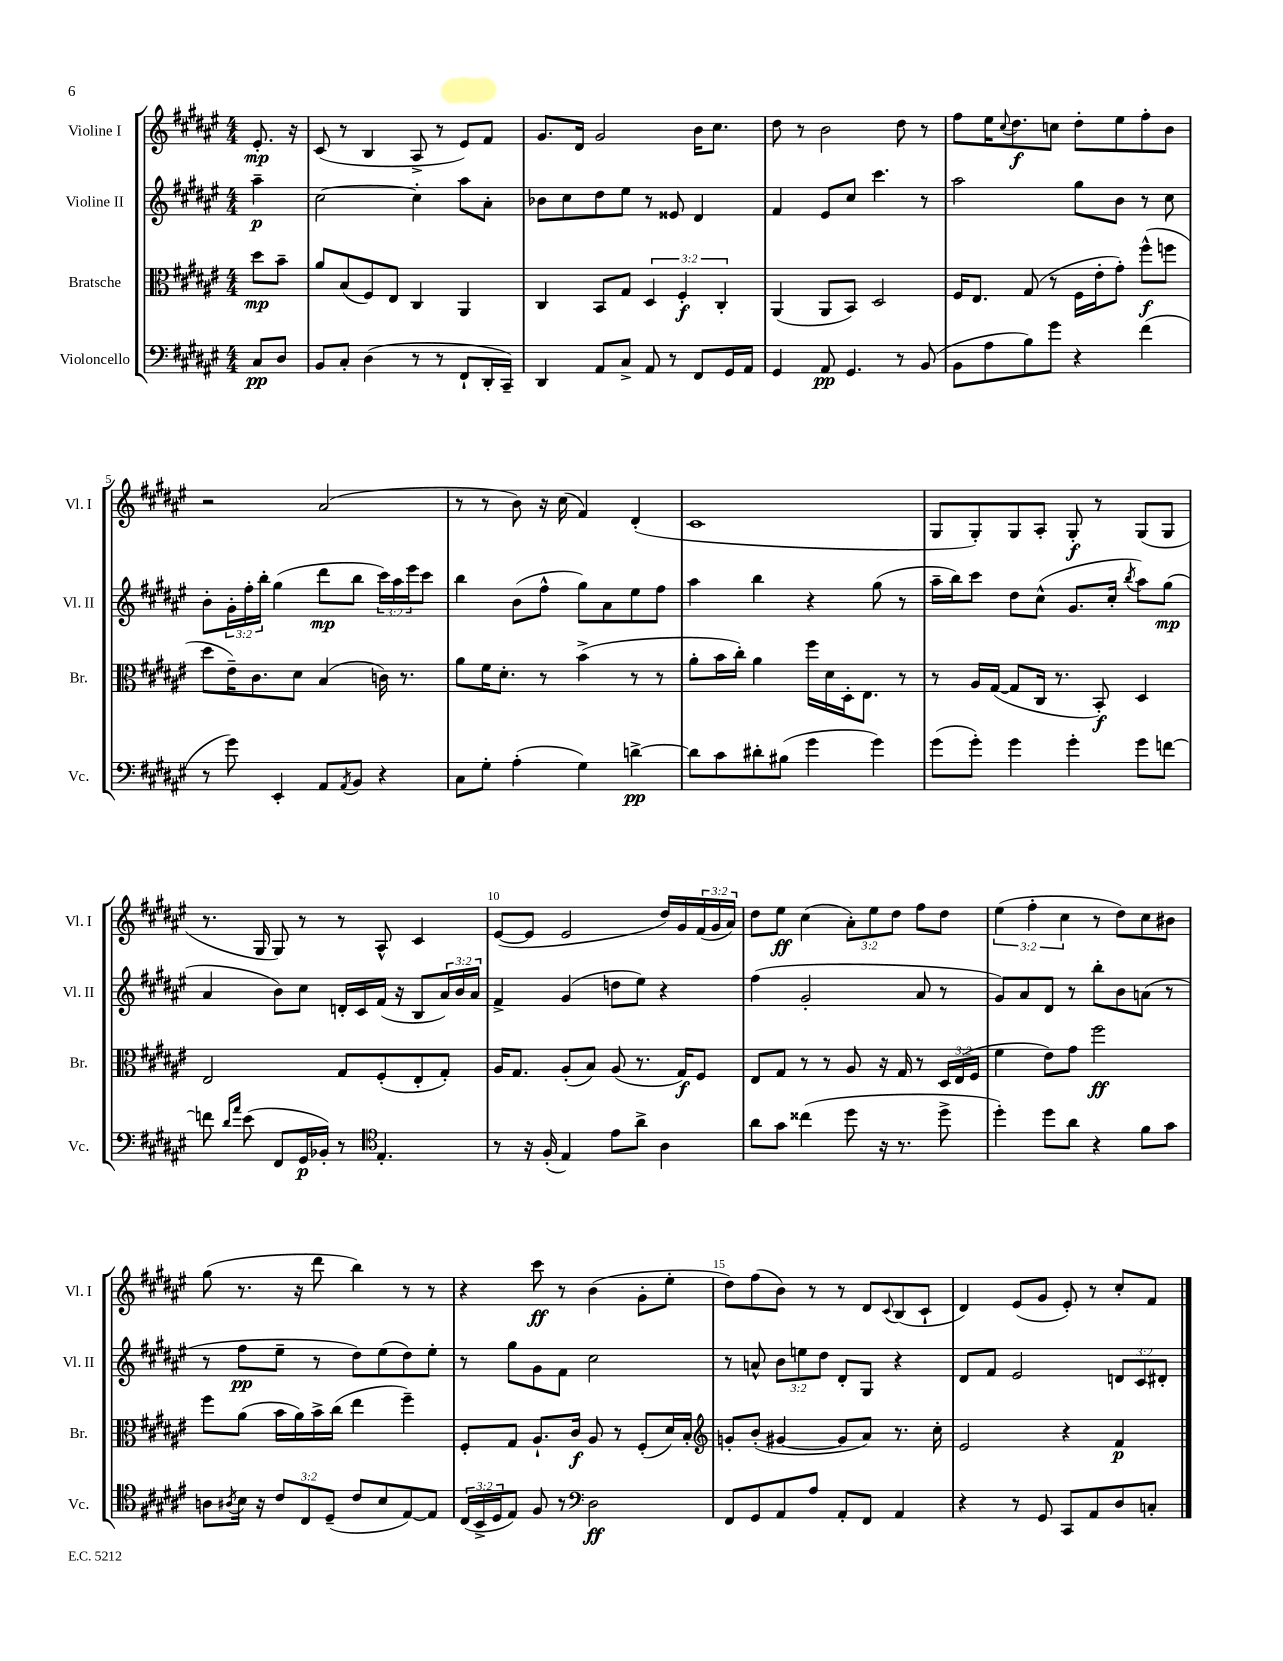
<<
\new StaffGroup <<
\new Staff = "s0" \with { instrumentName = "Violine I" shortInstrumentName = "Vl. I" } {
    \clef treble \key fis \major \numericTimeSignature \time 4/4 \override Staff.TupletNumber.text = #tuplet-number::calc-fraction-text \partial 4
    eis'8.-.\mp r16 |
    cis'8( r8 b4 ais8-> r8 eis'8) fis'8 |
    gis'8. dis'16 gis'2 b'16 cis''8. |
    dis''8 r8 b'2 dis''8 r8 |
    fis''8 eis''16 \appoggiatura { cis''8 } dis''8.\f c''8 dis''8-. eis''8 fis''8-. b'8 |
    r2 ais'2( |
    r8 r8 b'8) r16 cis''16( fis'4) dis'4-.( |
    cis'1 |
    gis8 gis8-.) gis8 ais8-. gis8-.\f r8 gis8( gis8 |
    r8. gis16 gis8) r8 r8 ais8-^ cis'4 |
    eis'8~( eis'8 eis'2 dis''16) gis'16 \tuplet 3/2 { fis'16( gis'16 ais'16) } |
    dis''8 eis''8\ff cis''4( \tuplet 3/2 { ais'8-.) eis''8 dis''8 } fis''8 dis''8 |
    \tuplet 3/2 { eis''4( fis''4-. cis''4 } r8 dis''8) cis''8 bis'8 |
    gis''8( r8. r16 dis'''8 b''4) r8 r8 |
    r4 cis'''8\ff r8 b'4( gis'8-. eis''8-. |
    dis''8) fis''8( b'8) r8 r8 dis'8 \appoggiatura { cis'8 } b8( cis'8-! |
    dis'4) eis'8( gis'8 eis'8-.) r8 cis''8-. fis'8 \bar "|." |
}
\new Staff = "s1" \with { instrumentName = "Violine II" shortInstrumentName = "Vl. II" } {
    \clef treble \key fis \major \numericTimeSignature \time 4/4 \override Staff.TupletNumber.text = #tuplet-number::calc-fraction-text \partial 4
    ais''4--\p |
    cis''2~ cis''4-. ais''8 ais'8-. |
    bes'8 cis''8 dis''8 eis''8 r8 eisis'8 dis'4 |
    fis'4 eis'8 cis''8 cis'''4. r8 |
    ais''2 gis''8 b'8 r8 cis''8 |
    b'8-. \tuplet 3/2 { gis'16-. fis''16-. b''16-. } gis''4( dis'''8\mp b''8 \tuplet 3/2 { cis'''16) ais''16 eis'''16 } cis'''8 |
    b''4 b'8( fis''8-^ gis''8) ais'8 eis''8 fis''8 |
    ais''4 b''4 r4 gis''8( r8 |
    ais''16-- b''16) cis'''8 dis''8 cis''8-^( gis'8. cis''16-. \acciaccatura { b''8 } ais''8) gis''8\mp( |
    ais'4 b'8) cis''8 d'16-. cis'16 fis'16( r16 b8 \tuplet 3/2 { ais'16) b'16 ais'16 } |
    fis'4-> gis'4( d''8 eis''8) r4 |
    fis''4( gis'2-. ais'8 r8 |
    gis'8) ais'8 dis'8 r8 b''8-. b'8 a'8( r8 |
    r8 fis''8\pp eis''8-- r8 dis''8) eis''8( dis''8) eis''8-. |
    r8 gis''8 gis'8 fis'8 cis''2 |
    r8 a'8-^ \tuplet 3/2 { b'8 e''8 dis''8 } dis'8-. gis8 r4 |
    dis'8 fis'8 eis'2 \tuplet 3/2 { d'8 cis'8 dis'8-. } \bar "|." |
}
\new Staff = "s2" \with { instrumentName = "Bratsche" shortInstrumentName = "Br." } {
    \clef alto \key fis \major \numericTimeSignature \time 4/4 \override Staff.TupletNumber.text = #tuplet-number::calc-fraction-text \partial 4
    dis''8\mp b'8-- |
    ais'8 b8( fis8) eis8 cis4 ais,4 |
    cis4 b,8 gis8 \tuplet 3/2 { dis4 fis4-.\f cis4-. } |
    ais,4( ais,8 b,8) dis2 |
    fis16 eis8. gis8( r8 fis16 eis'16-. gis'8-.) fis''8-^\f( f''8 |
    dis''8 eis'16--) cis'8. dis'8 b4( c'16) r8. |
    ais'8 fis'16 dis'8.-. r8 b'4->( r8 r8 |
    ais'8-. b'16 cis''16-.) ais'4 fis''16 dis'16 dis16-. eis8. r8 |
    r8 ais16 gis16~( gis8 cis16 r8. b,8-.\f) dis4 |
    eis2 gis8 fis8-.( eis8-. gis8-.) |
    ais16 gis8. ais8-.( b8) ais8( r8. gis16\f) fis8 |
    eis8 gis8 r8 r8 ais8 r16 gis16 r8 \tuplet 3/2 { dis16 eis16( fis16 } |
    fis'4 eis'8) gis'8 fis''2\ff |
    fis''8 ais'8( b'16 ais'16) b'16-> cis''16( eis''4 fis''4--) |
    fis8-. gis8 ais8.-! cis'16\f ais8 r8 fis8-.( dis'16) b16-. |
    \clef treble g'8-. b'8-.( gis'4~ gis'8 ais'8) r8. cis''16-. |
    eis'2 r4 fis'4\p \bar "|." |
}
\new Staff = "s3" \with { instrumentName = "Violoncello" shortInstrumentName = "Vc." } {
    \clef bass \key fis \major \numericTimeSignature \time 4/4 \override Staff.TupletNumber.text = #tuplet-number::calc-fraction-text \partial 4
    cis8\pp dis8 |
    b,8 cis8-. dis4( r8 r8 fis,8-! dis,16-. cis,16--) |
    dis,4 ais,8 cis8-> ais,8 r8 fis,8 gis,16 ais,16 |
    gis,4 ais,8\pp gis,4. r8 b,8( |
    b,8 ais8 b8) gis'8 r4 fis'4( |
    r8 gis'8) eis,4-. ais,8 \acciaccatura { ais,8 } b,8 r4 |
    cis8 gis8-. ais4-.( gis4) d'4~->\pp |
    d'8 cis'8 dis'8-. bis8( gis'4 gis'4) |
    gis'8( gis'8-.) gis'4 gis'4-. gis'8 f'8~ |
    f'8 \grace { dis'16 ais'16 } eis'8( fis,8 gis,16\p bes,16-.) r8 \clef tenor eis4.-. |
    r8 r16 fis16-.( eis4) eis'8 ais'8-> ais4 |
    ais'8 gis'8 cisis''4( dis''8 r16 r8. dis''8-> |
    dis''4-.) dis''8 ais'8 r4 fis'8 gis'8 |
    a8 \acciaccatura { ais8 } b16 r16 \tuplet 3/2 { cis'8 cis8 dis8--( } cis'8 b8 eis8~) eis8 |
    \tuplet 3/2 { cis16( b,16-> dis16 } eis8) fis8 r8 \clef bass dis2\ff |
    fis,8 gis,8 ais,8 ais8 ais,8-. fis,8 ais,4 |
    r4 r8 gis,8 cis,8 ais,8 dis8 c8-. \bar "|." |
}
>>
>>
\layout { \context { \Score \override BarNumber.break-visibility = ##(#f #t #t) barNumberVisibility = #(every-nth-bar-number-visible 5) } }
